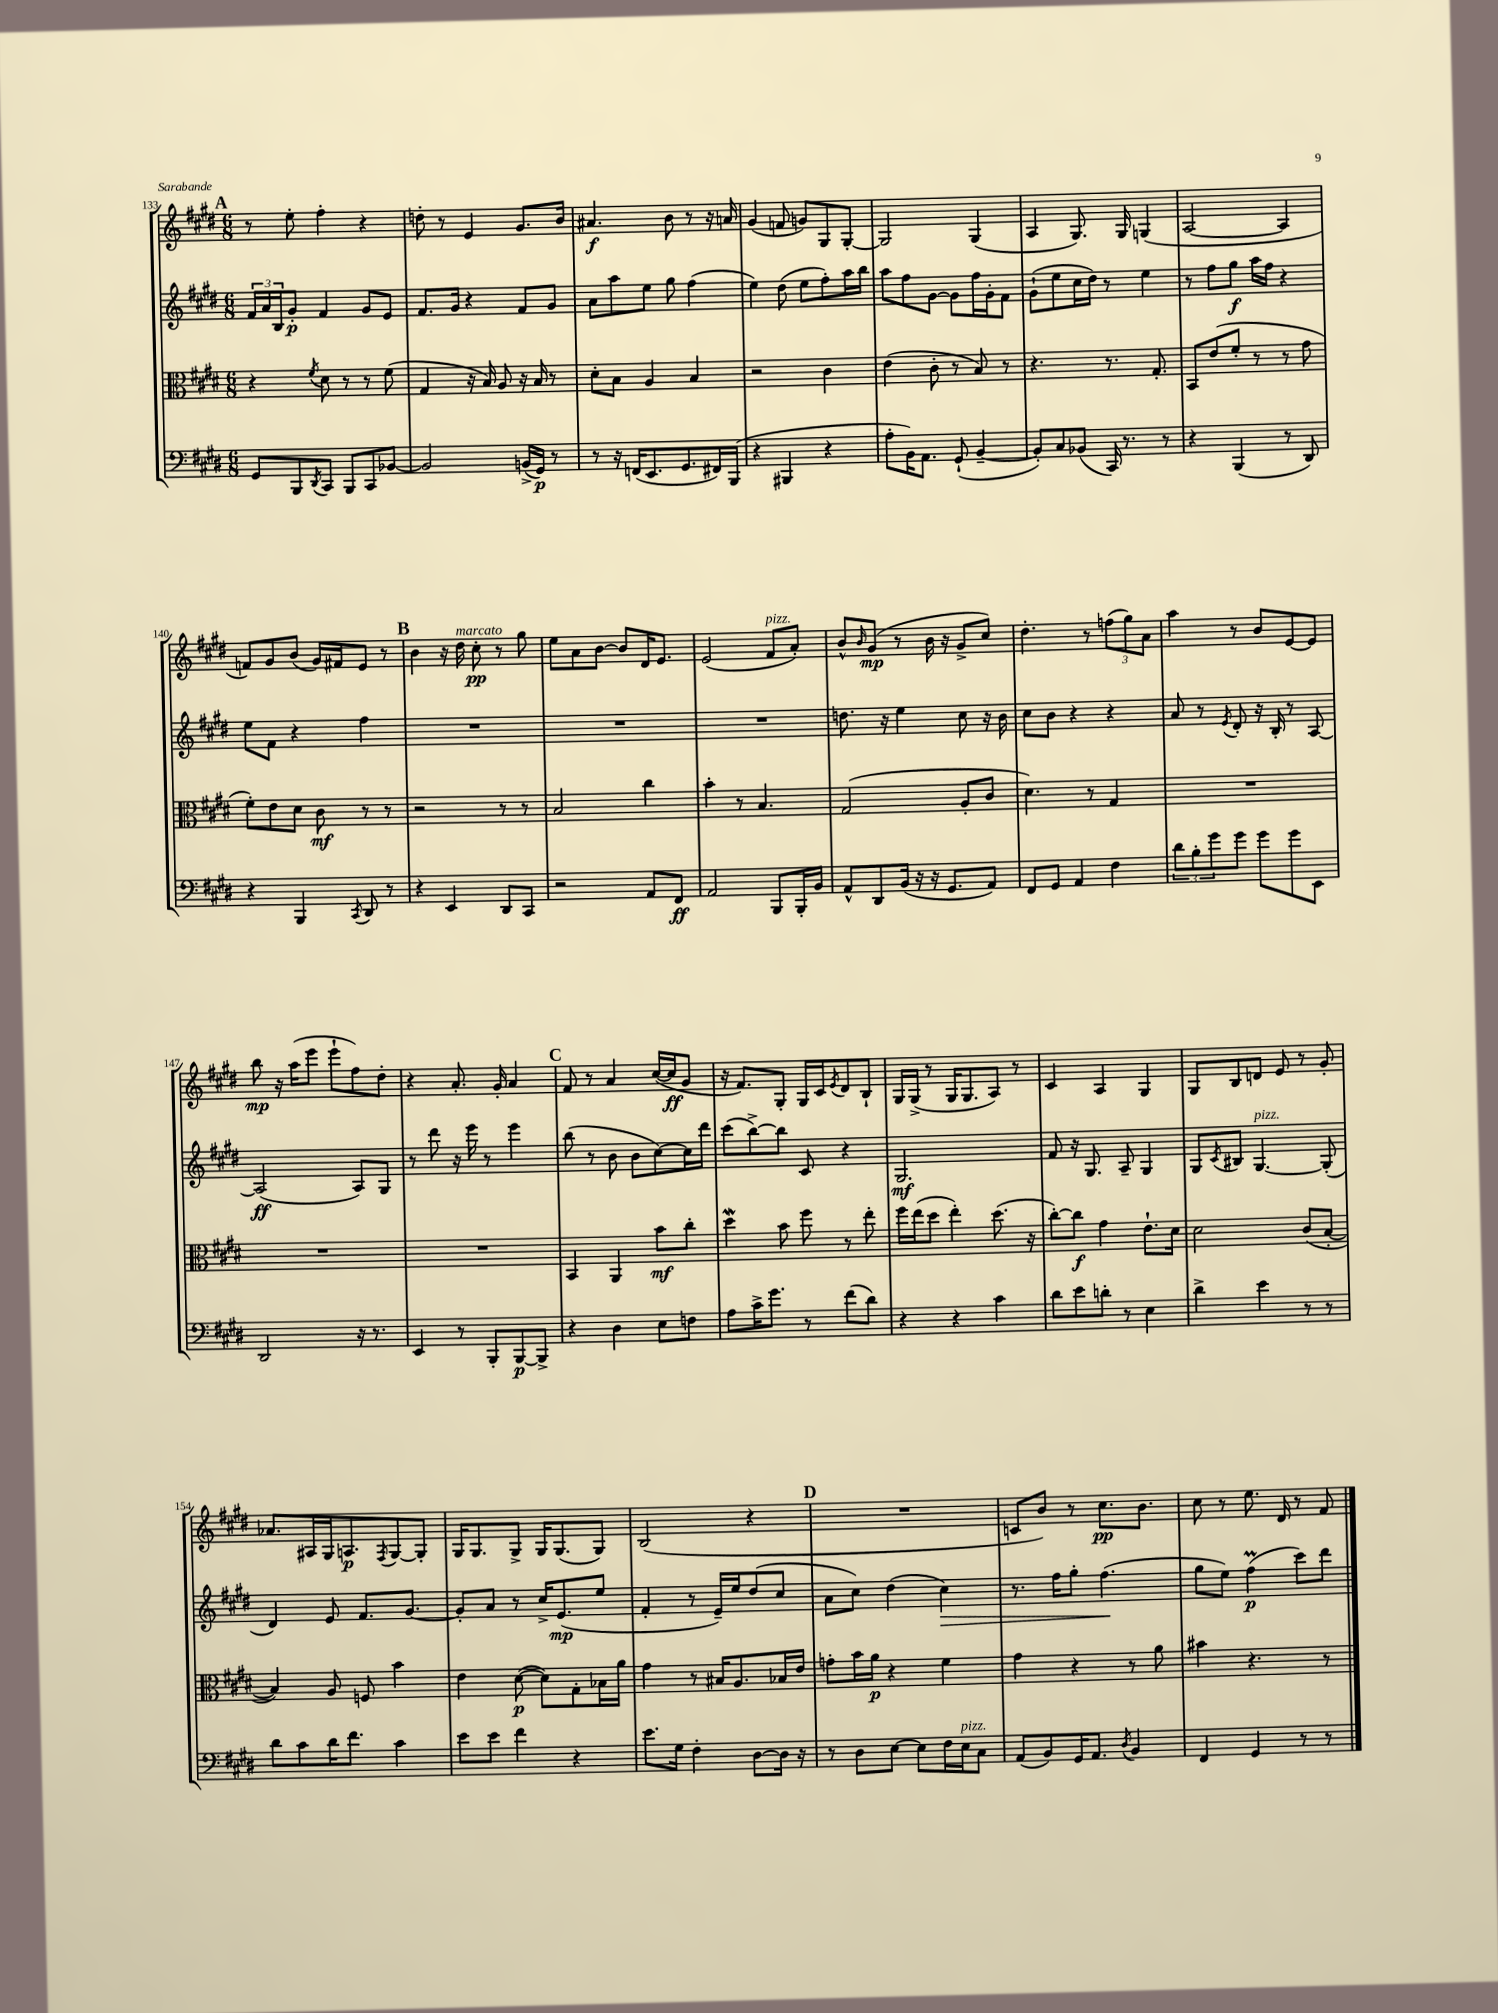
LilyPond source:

<<
\new StaffGroup <<
\new Staff = "s0" {
    \clef treble \key e \major \numericTimeSignature \time 6/8
    \mark \markup { \bold "A" } r8 e''8-. fis''4-. r4 |
    d''8-. r8 e'4 gis'8. b'16 |
    ais'4.\f b'8 r8 r16 a'16 |
    gis'4( f'8 g'8) gis8 gis8~-. |
    gis2 gis4( |
    a4 gis8.) gis16 g4( |
    a2~ a4 |
    f'8) gis'8 b'8( gis'16) fis'16 e'8 r8 |
    \mark \markup { \bold "B" } b'4 r16 dis''16^\markup { \italic "marcato" } cis''8-.\pp r8 gis''8 |
    e''8 a'8 b'8~ b'8 dis'16 e'8. |
    e'2( fis'8^\markup { \italic "pizz." } a'8-.) |
    b'8-^ \grace { b'16 } gis'8\mp( r8 b'16 r16 gis'8-> cis''8) |
    dis''4.-. r8 \tuplet 3/2 { f''8( gis''8) a'8 } |
    a''4 r8 b'8 e'8~ e'8 |
    b''8\mp r16 a''16( e'''8 e'''8-! fis''8) dis''8-. |
    r4 a'8.-. gis'16-. a'4 |
    \mark \markup { \bold "C" } fis'8 r8 a'4 cis''16~( cis''16\ff gis'8 |
    r16 fis'8.) gis8-. gis16 cis'16 \acciaccatura { e'8 } dis'8 b8-! |
    gis16 gis16->( r8 gis16 gis8. a8) r8 |
    cis'4 a4 gis4 |
    gis8 b8 d'8 e'8 r8 gis'8-. |
    aes'8. ais16 gis16 a8.\p \acciaccatura { fis8 } gis8~ gis8-. |
    gis16 gis8. gis8-> gis16 gis8.( gis8) |
    b2( r4 |
    \mark \markup { \bold "D" } R2. |
    c'8 b'8) r8 cis''8.\pp b'8. |
    cis''8 r8 e''8. dis'16 r8 fis'8 \bar "|." |
}
\new Staff = "s1" {
    \clef treble \key e \major \numericTimeSignature \time 6/8
    \mark \markup { \bold "A" } \tuplet 3/2 { fis'16 a'16 b16 } gis'8-.\p fis'4 gis'8 e'8 |
    fis'8. gis'16 r4 fis'8 gis'8 |
    a'8 a''8 e''8 gis''8 fis''4( |
    e''4) dis''8( e''8 fis''8-.) a''16 b''16 |
    a''8 fis''8 gis'8~ gis'8 fis''16 gis'16-. fis'8 |
    gis'8-!( e''8 cis''16 dis''16) r8 e''4 |
    r8 fis''8 gis''8\f a''16 fis''16 r4 |
    e''8 fis'8 r4 fis''4 |
    \mark \markup { \bold "B" } R2. |
    R2. |
    R2. |
    d''8. r16 e''4 cis''8 r16 b'16 |
    cis''8 b'8 r4 r4 |
    a'8 r8 \acciaccatura { e'8 } dis'8-. r16 b16-. r8 a8~ |
    a2\ff( a8) gis8 |
    r8 dis'''8 r16 e'''16 r8 e'''4 |
    \mark \markup { \bold "C" } b''8( r8 b'8 b'8 cis''8~) cis''16 dis'''16 |
    cis'''8( b''8~->) b''8 cis'8 r4 |
    gis2.\mf |
    fis'8 r16 gis8. a8-- gis4 |
    gis8 \acciaccatura { cis'8 } bis8 gis4.~^\markup { \italic "pizz." } gis8-.( |
    dis'4) e'8 fis'8. gis'8.~ |
    gis'8-. a'8 r8 cis''16-> e'8.\mp( e''8 |
    fis'4-. r8 e'16--) e''16 dis''8( cis''8 |
    \mark \markup { \bold "D" } a'8 cis''8) dis''4( cis''4\>) |
    r8. fis''16 gis''8-. fis''4.\!( |
    gis''8 e''8) fis''4\prall\p( cis'''8) dis'''8 \bar "|." |
}
\new Staff = "s2" {
    \clef alto \key e \major \numericTimeSignature \time 6/8
    \mark \markup { \bold "A" } r4 \acciaccatura { fis'8 } dis'8 r8 r8 fis'8( |
    gis4 r16 b16) a8 r16 b16 r8 |
    dis'8-. b8 a4 b4 |
    r2 cis'4 |
    e'4( cis'8-. r8 b8) r8 |
    r4. r8. gis8.-. |
    b,8 e'8( fis'8-. r8 r8 gis'8 |
    fis'8-.) e'8 dis'8 cis'8\mf r8 r8 |
    \mark \markup { \bold "B" } r2 r8 r8 |
    b2 cis''4 |
    b'4-. r8 b4. |
    gis2( a8-. cis'8 |
    dis'4.) r8 gis4 |
    R2. |
    R2. |
    R2. |
    \mark \markup { \bold "C" } b,4 a,4 b'8\mf cis''8-. |
    dis''4\mordent b'8 fis''8 r8 e''8-. |
    fis''16 e''16( dis''8 e''4-.) dis''8.( r16 |
    cis''8~-.) cis''8\f gis'4 e'8.-! dis'16 |
    dis'2 cis'8( b8~-. |
    b4) a8 f8 b'4 |
    e'4 dis'8~\p( dis'8) gis8-. bes16 a'16 |
    gis'4 r8 bis16 a8. bes16 e'16 |
    \mark \markup { \bold "D" } g'8-. b'16 a'16\p r4 fis'4 |
    gis'4 r4 r8 a'8 |
    bis'4 r4. r8 \bar "|." |
}
\new Staff = "s3" {
    \clef bass \key e \major \numericTimeSignature \time 6/8
    \mark \markup { \bold "A" } gis,8 b,,8 \acciaccatura { dis,8 } cis,8 b,,8 cis,8 bes,8~ |
    bes,2 b,16->( gis,16\p) r8 |
    r8 r16 f,16( e,8. gis,8. fis,16) b,,16( |
    r4 bis,,4 r4 |
    a8-. b,16) a,8. gis,8-!( b,4~-- |
    b,8-.) cis8 bes,8( cis,16) r8. r8 |
    r4 b,,4( r8 dis,8) |
    r4 b,,4 \acciaccatura { cis,8 } dis,8 r8 |
    \mark \markup { \bold "B" } r4 e,4 dis,8 cis,8 |
    r2 a,8 fis,8\ff |
    a,2 b,,8 b,,16-. b,16 |
    a,8-^ dis,8 b,16( r16 r16 gis,8. a,8) |
    fis,8 gis,8 a,4 fis4 |
    \tuplet 3/2 { dis'8 b8-. gis'8 } gis'8 gis'8 gis'8 e,8 |
    dis,2 r16 r8. |
    e,4 r8 b,,8-. b,,8~\p b,,8-> |
    \mark \markup { \bold "C" } r4 dis4 e8 f8 |
    a8 cis'16-> gis'8. r8 fis'8( dis'8) |
    r4 r4 cis'4 |
    dis'8 e'8 d'8-. r8 e4 |
    dis'4-> e'4 r8 r8 |
    dis'8 cis'8 dis'16 fis'8. cis'4 |
    e'8 e'8 fis'4 r4 |
    e'8. gis16 fis4-. dis8~ dis16 r16 |
    \mark \markup { \bold "D" } r8 dis8 e8~ e8 fis16 e16^\markup { \italic "pizz." } cis8 |
    a,8( b,8) gis,16 a,8. \acciaccatura { dis8 } b,4 |
    fis,4 gis,4 r8 r8 \bar "|." |
}
>>
>>
\layout { \context { \Score currentBarNumber = #133 } }
